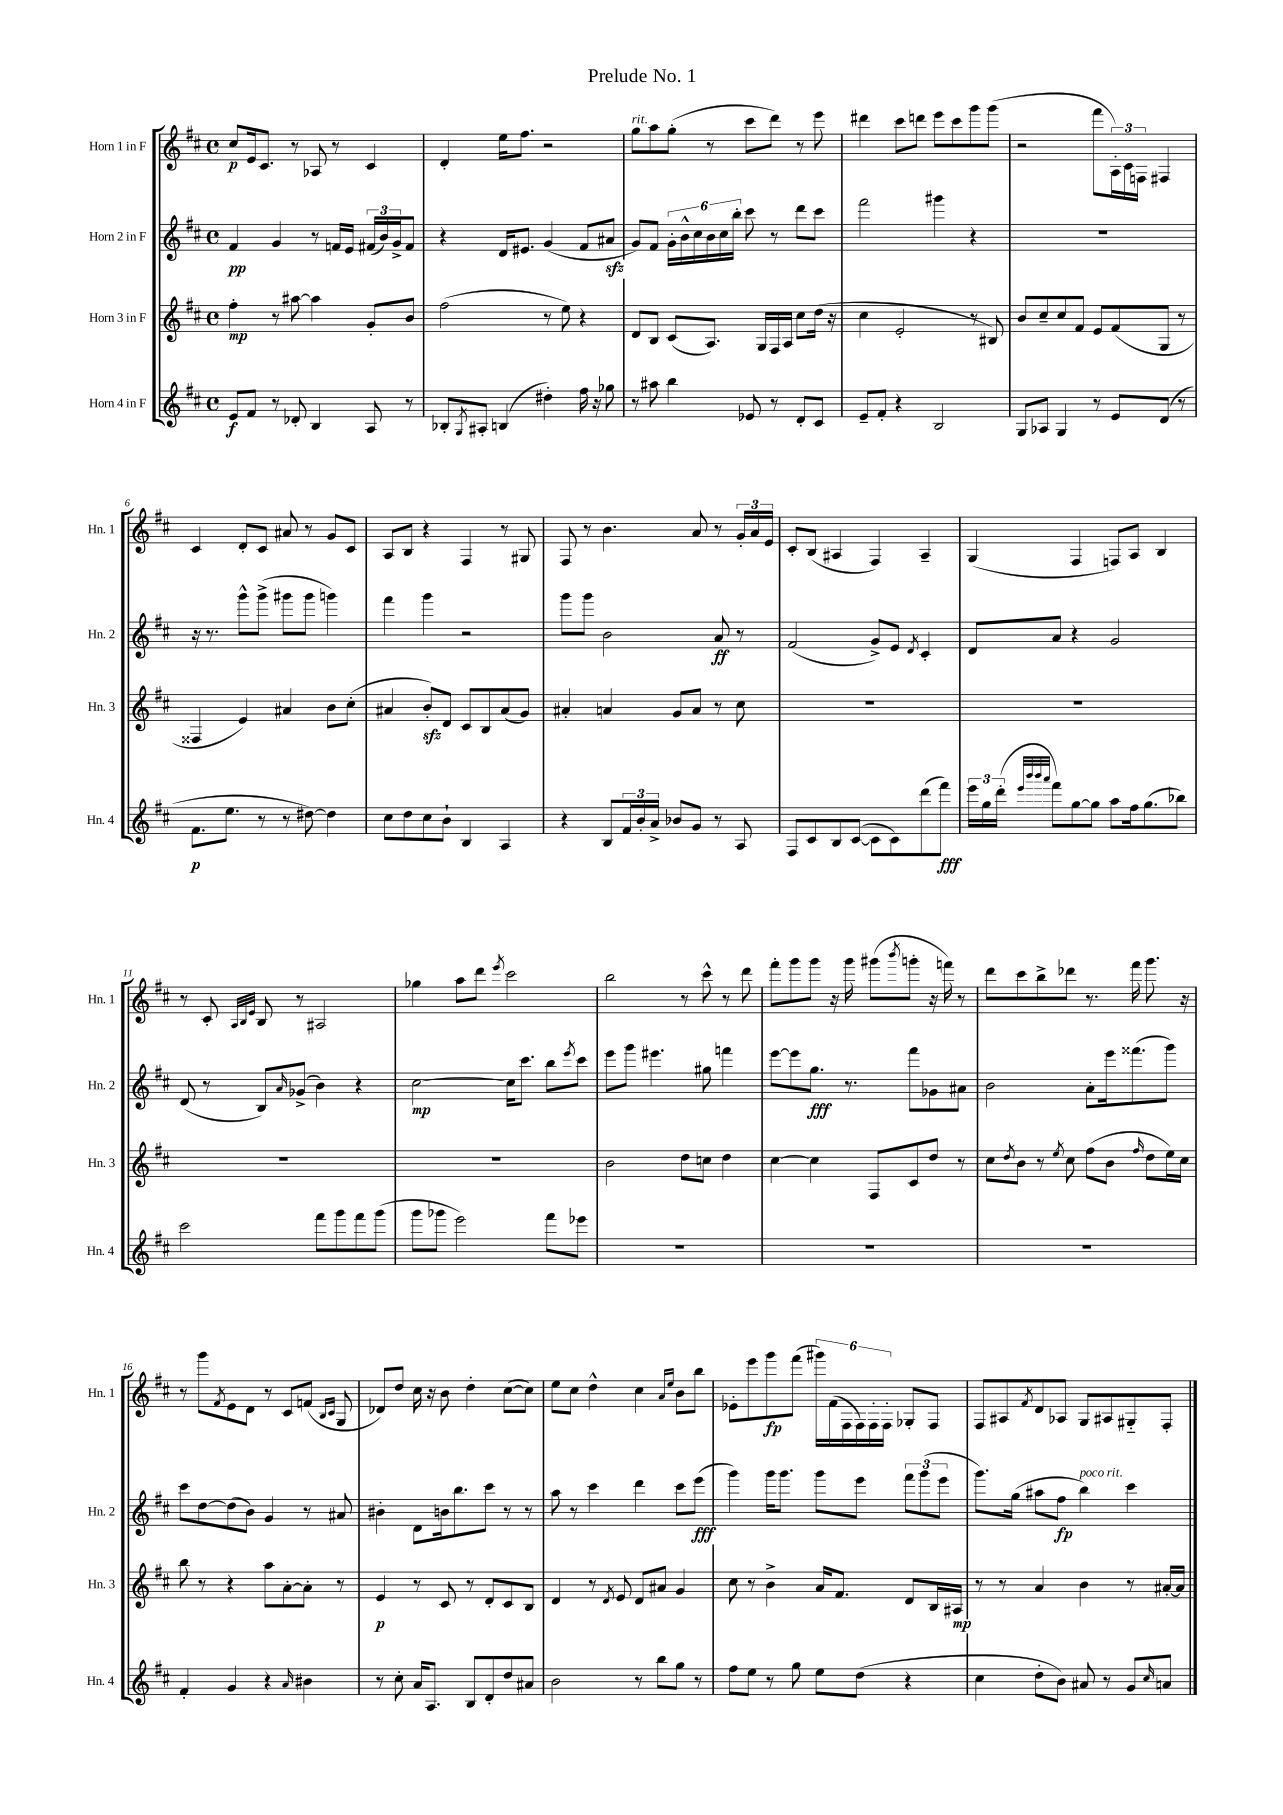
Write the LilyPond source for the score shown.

\header { title = "Prelude No. 1" }
<<
\new StaffGroup <<
\new Staff = "s0" \with { instrumentName = "Horn 1 in F" shortInstrumentName = "Hn. 1" } {
    \clef treble \key d \major \defaultTimeSignature \time 4/4
    cis''8\p e'16 cis'8. r8 aes8 r8 cis'4 |
    d'4-. e''16 fis''8. r2 |
    g''8^\markup { \italic "rit." } a''8 g''8-.( r8 cis'''8 d'''8) r8 e'''8 |
    dis'''4 cis'''8 d'''8 e'''8 cis'''8 g'''8 g'''8( |
    r2 fis'''8 \tuplet 3/2 { a16-.) cis'16 f16 } fis4 |
    cis'4 d'8-. cis'8 ais'8 r8 g'8 cis'8 |
    a8 b8 r4 fis4 r8 gis8 |
    fis8 r8 b'4. a'8 r8 \tuplet 3/2 { g'16-. a'16 e'16 } |
    cis'8-. b8( ais4 fis4) ais4-- |
    g4( fis4 f8) a8 b4 |
    r8 cis'8-. \grace { a32 b32 e'32 } b8 r8 ais2 |
    ges''4 a''8 d'''8 \acciaccatura { e'''8 } cis'''2 |
    b''2 r8 cis'''8-^ r8 d'''8 |
    fis'''8-. g'''8 g'''8 r16 g'''16 gis'''8( \acciaccatura { b'''8 } g'''8-. r16 f'''16) r8 |
    d'''8 cis'''8 b''8-> des'''8 r8. fis'''16 g'''8. r16 |
    r8 g'''8 \acciaccatura { fis'8 } e'8 d'8 r8 cis'8 f'8( \grace { b16 cis'16 } g8 |
    des'8) d''8 cis''16 r16 b'8 d''4-. cis''8~( cis''8) |
    e''8 cis''8 d''4-^ cis''4 \grace { a'16 e''16 } b'8 b''8 |
    ees'8-. e'''8 g'''8\fp fis'''8( \tuplet 6/4 { gis'''16) fis'16( fis16 fis16) fis16-. fis16-. } ges8-. fis8 |
    fis8 ais8 \acciaccatura { fis'8 } d'8 aes8 g8 ais8 gis8-_ fis8-. \bar "|." |
}
\new Staff = "s1" \with { instrumentName = "Horn 2 in F" shortInstrumentName = "Hn. 2" } {
    \clef treble \key d \major \defaultTimeSignature \time 4/4
    fis'4\pp g'4 r8 f'16 e'16 \tuplet 3/2 { fis'16( b'16) g'16-> } fis'8 |
    r4 d'16 eis'8. g'4( fis'8 ais'8\sfz |
    g'8) fis'8 \tuplet 6/4 { g'16-. b'16-^ cis''16 b'16 cis''16 b''16-. } cis'''8 r8 d'''8 cis'''8 |
    fis'''2 gis'''4 r4 |
    R1 |
    r16 r8. g'''8-^ g'''8->( gis'''8 gis'''8 g'''4) |
    fis'''4 g'''4 r2 |
    g'''8 g'''8 b'2 a'8\ff r8 |
    fis'2( g'8->) e'8 \acciaccatura { d'8 } cis'4-. |
    d'8 a'8 r4 g'2 |
    d'8( r8 b8) \grace { a'16 } ges'8->( b'4) r4 |
    cis''2~\mp cis''16 cis'''8. b''8 \acciaccatura { e'''8 } cis'''8 |
    e'''8 g'''8 eis'''4. gis''8 f'''4 |
    e'''8~ e'''8 g''8.\fff r8. fis'''8 ges'8 ais'8 |
    b'2 a'8-. e'''16 fisis'''8.( g'''8) |
    cis'''8 d''8~ d''8( b'8) g'4 r8 ais'8 |
    bis'4-. d'8 b'16 b''8. cis'''8 r8 r8 |
    a''8 r8 cis'''4 d'''4 cis'''8 e'''8\fff( |
    g'''4) g'''16 g'''8. g'''8 e'''8 \tuplet 3/2 { fis'''8 g'''8( e'''8 } |
    g'''8.) g''16( ais''8 fis''8\fp b''4^\markup { \italic "poco rit." }) cis'''4 \bar "|." |
}
\new Staff = "s2" \with { instrumentName = "Horn 3 in F" shortInstrumentName = "Hn. 3" } {
    \clef treble \key d \major \defaultTimeSignature \time 4/4
    fis''4-.\mp r8 ais''8~ ais''4 g'8-. b'8 |
    fis''2( r8 e''8) r4 |
    d'8 b8 cis'8( a8.) g16 fis16 a16 cis''8 d''16( r16 |
    cis''4 e'2-. r8 bis8) |
    b'8 cis''8-- cis''8 fis'8 e'8 fis'8( g8 r8 |
    fisis4 e'4) ais'4 b'8 cis''8-.( |
    ais'4 b'8-.\sfz) d'8 cis'8 b8 ais'8( g'8) |
    ais'4-. a'4 g'8 a'8 r8 cis''8 |
    R1 |
    R1 |
    R1 |
    R1 |
    b'2 d''8 c''8 d''4 |
    cis''4~ cis''4 fis8 cis'8 d''8 r8 |
    cis''8 \acciaccatura { d''8 } b'8 r8 \acciaccatura { e''8 } cis''8 fis''8( b'8 \grace { fis''16 } d''8 e''16) cis''16 |
    b''8 r8 r4 a''8 a'8~-. a'8-. r8 |
    e'4\p r8 cis'8 r8 d'8-. cis'8 b8 |
    d'4 r8 \acciaccatura { d'8 } e'8 d'8 ais'8 g'4 |
    cis''8 r8 b'4-> a'16 fis'8. d'8 b16 ais16\mp |
    r8 r8 a'4 b'4 r8 ais'16~-. ais'16 \bar "|." |
}
\new Staff = "s3" \with { instrumentName = "Horn 4 in F" shortInstrumentName = "Hn. 4" } {
    \clef treble \key d \major \defaultTimeSignature \time 4/4
    e'8\f fis'8 r8 des'8-. b4 a8 r8 |
    bes8-. \acciaccatura { g8 } ais8-. b4( dis''4-.) fis''16 r16 ges''8 |
    r8 ais''8 b''4 ees'8 r8 d'8-. cis'8 |
    e'8-- fis'8-. r4 b2 |
    g8 aes8 g4 r8 e'8 d'8( r8 |
    fis'8.\p e''8. r8 r8 dis''8~) dis''4 |
    cis''8 d''8 cis''8 b'8-! b4 a4 |
    r4 b8 \tuplet 3/2 { fis'16 b'16-. a'16-> } bes'8 g'8 r8 a8 |
    fis8 cis'8 b8 cis'8~( cis'8 cis'8) d'''8( fis'''8\fff) |
    \tuplet 3/2 { e'''16 g''16 d'''16-.( } \grace { e'''32 b'''32 b'''32 a'''32 } fis'''8) g''8~ g''8 a''8 fis''16 g''8.( bes''8) |
    cis'''2 fis'''8 g'''8 fis'''8 g'''8( |
    g'''8 ges'''8 e'''2) fis'''8 ees'''8 |
    R1 |
    R1 |
    R1 |
    fis'4-. g'4 r4 \grace { a'16 } bis'4 |
    r8 cis''8-. a'16 a8. b8 d'8-. d''8 ais'8 |
    b'2 r8 b''8 g''8 r8 |
    fis''8 e''8 r8 g''8 e''8 d''8( r4 |
    cis''4 d''8-. b'8) ais'8 r8 g'8 \grace { cis''16 } a'8 \bar "|." |
}
>>
>>
